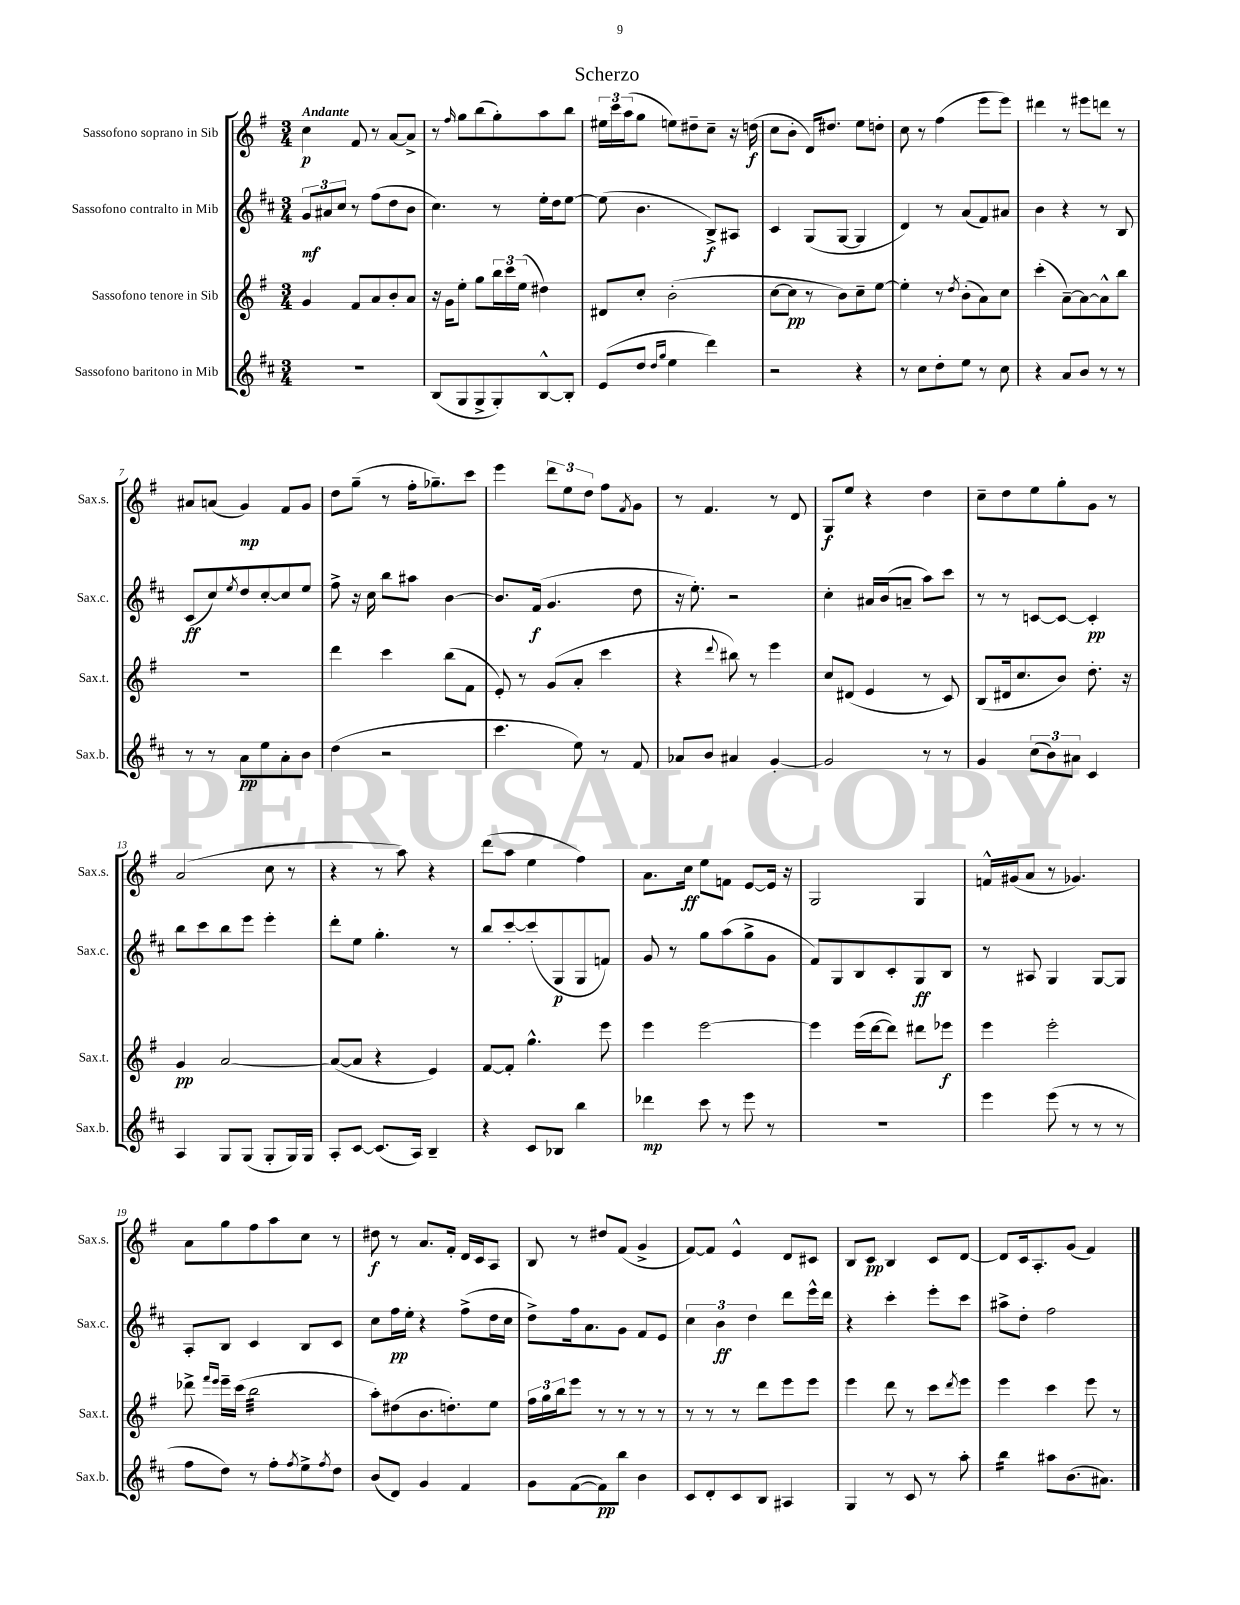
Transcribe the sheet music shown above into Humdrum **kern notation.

**kern	**dynam	**kern	**dynam	**kern	**dynam	**kern	**dynam
*part4	*part4	*part3	*part3	*part2	*part2	*part1	*part1
*staff4	*staff4	*staff3	*staff3	*staff2	*staff2	*staff1	*staff1
*I"Sassofono baritono in Mib	*	*I"Sassofono tenore in Sib	*	*I"Sassofono contralto in Mib	*	*I"Sassofono soprano in Sib	*
*I'Sax.b.	*	*I'Sax.t.	*	*I'Sax.c.	*	*I'Sax.s.	*
*clefG2	*	*clefG2	*	*clefG2	*	*clefG2	*
*k[f#c#]	*	*k[f#]	*	*k[f#c#]	*	*k[f#]	*
*M3/4	*	*M3/4	*	*M3/4	*	*M3/4	*
=1	=1	=1	=1	=1	=1	=1	=1
!	!	!	!	!	!	!LO:TX:a:B:t=Andante	!
2.r	.	4g/	.	12g/L	mf	4cc\	p
.	.	.	.	12a#X/	.	.	.
.	.	.	.	12cc#/J	.	.	.
.	.	8f#/L	.	8r	.	8f#/	.
.	.	8a/	.	(8ff#\L	.	8r	.
.	.	8b'/	.	8dd\	.	[8a/L	.
.	.	8a/J	.	8b\J	.	8a^/J]	.
=2	=2	=2	=2	=2	=2	=2	=2
(8B/L	.	16r	.	4.cc#\)	.	8r	.
.	.	16g\KL	.	.	.	.	.
.	.	.	.	.	.	16qqff#/	.
8G/	.	8ee'\J	.	.	.	8gg\L	.
8G^/	.	8gg\L	.	.	.	(8bb\	.
8G'/)	.	24bb\L	.	8r	.	8gg'\)	.
.	.	24ccc\	.	.	.	.	.
.	.	(24ee\JJ	.	.	.	.	.
[8B^^/	.	4dd#X\)	.	16ee'\LL	.	8aa\	.
.	.	.	.	16dd\J	.	.	.
8B'/J]	.	.	.	[8ee\J	.	8bb\J	.
=3	=3	=3	=3	=3	=3	=3	=3
(8e/L	.	8d#X/L	.	(8ee\]	.	24ee#X\LL	.
.	.	.	.	.	.	24ccc\	.
.	.	.	.	.	.	(24aa\J	.
8dd/J	.	8cc'/J	.	4.b\	.	8gg\J	.
16qqdd/LL	.	.	.	.	.	.	.
16qqgg/JJ	.	.	.	.	.	.	.
4ee\	.	(2b'\	.	.	.	8een\L)	.
.	.	.	.	.	.	8dd#X~\	.
4ddd\)	.	.	.	8B^/L)	f	8cc~\J	.
.	.	.	.	8A#X/J	.	16r	.
.	.	.	.	.	.	(16ddn\	f
=4	=4	=4	=4	=4	=4	=4	=4
2r	.	[8cc\L	.	4c#/	.	8cc\L	.
.	.	8cc\J]	pp	.	.	8b'\J	.
.	.	8r	.	(8G/L	.	16d/KL)	.
.	.	.	.	.	.	8.dd#X/J	.
.	.	8b\L)	.	[8G/J	.	.	.
4r	.	8cc~\	.	4G/]	.	8ee\L	.
.	.	[8ee\J	.	.	.	8ddn'\J	.
=5	=5	=5	=5	=5	=5	=5	=5
8r	.	4ee'\]	.	4d/)	.	8cc\	.
8cc#\L	.	.	.	.	.	8r	.
8dd'\	.	8r	.	8r	.	(4ff#\	.
.	.	8qdd/	.	.	.	.	.
8ee\J	.	(8b'\L	.	(8a/L	.	.	.
8r	.	8a\)	.	8f#/)	.	8eee\L	.
8cc#\	.	8cc\J	.	8a#X/J	.	8eee\J)	.
=6	=6	=6	=6	=6	=6	=6	=6
4r	.	(4ccc'\	.	4b\	.	4ddd#X\	.
8a/L	.	[8a~\L)	.	4r	.	8r	.
8b/J	.	8a\_	.	.	.	8eee#X\L	.
8r	.	8a^^\]	.	8r	.	8dddn\J	.
8r	.	8bb\J	.	8B/	.	8r	.
!!LO:LB:g=z
=7	=7	=7	=7	=7	=7	=7	=7
8r	.	2.r	.	(8c#/L	ff	8a#X/L	.
8r	.	.	.	8cc#/)	.	(8an/J	.
.	.	.	.	8qee/	.	.	.
8a\L	pp	.	.	8dd/	.	4g/)	mp
8ee\	.	.	.	[8cc#'/	.	.	.
8a'\	.	.	.	8cc#/]	.	8f#/L	.
8b\J	.	.	.	8ee/J	.	8g/J	.
=8	=8	=8	=8	=8	=8	=8	=8
(4dd\	.	4ddd\	.	8ff#^\	.	8dd\L	.
.	.	.	.	16r	.	(8gg~\J	.
.	.	.	.	16cc#\	.	.	.
2r	.	4ccc\	.	8bb\L	.	8r	.
.	.	.	.	8aa#X\J	.	16ff#'\KL	.
.	.	.	.	.	.	8.gg-X~\)	.
.	.	(8bb\L	.	[4b\	.	.	.
.	.	8f#\J	.	.	.	8ccc\J	.
=9	=9	=9	=9	=9	=9	=9	=9
4.ccc#\	.	8e'/)	.	8.b/L]	.	4eee\	.
.	.	8r	.	.	.	.	.
.	.	.	.	(16f#/Jk	f	.	.
.	.	(8g/L	.	4.g/	.	12ddd\L	.
.	.	.	.	.	.	12ee\	.
8ee\)	.	8a'/J	.	.	.	.	.
.	.	.	.	.	.	12dd\J	.
8r	.	4ccc\	.	.	.	8ff#\L	.
.	.	.	.	.	.	8qf#/	.
8f#/	.	.	.	8dd\	.	8g\J	.
=10	=10	=10	=10	=10	=10	=10	=10
8a-X/L	.	4r	.	16r	.	8r	.
.	.	.	.	8.ee'\)	.	.	.
8b/J	.	.	.	.	.	4.f#/	.
.	.	8qqddd/	.	.	.	.	.
4a#X/	.	8bb#X\)	.	2r	.	.	.
.	.	8r	.	.	.	.	.
[4g'/	.	4eee\	.	.	.	8r	.
.	.	.	.	.	.	8d/	.
=11	=11	=11	=11	=11	=11	=11	=11
2g/]	.	8cc/L	.	4cc#'\	.	8G/L	f
.	.	(8d#X/J	.	.	.	8ee/J	.
.	.	4e/	.	16a#X/LL	.	4r	.
.	.	.	.	(16b/J	.	.	.
.	.	.	.	8an~/J	.	.	.
8r	.	8r	.	8aa\L)	.	4dd\	.
8r	.	8c/)	.	8ccc#\J	.	.	.
=12	=12	=12	=12	=12	=12	=12	=12
4g/	.	(8B/L	.	8r	.	8cc~\L	.
.	.	16d#X/k	.	8r	.	8dd\	.
.	.	8.cc/	.	.	.	.	.
(12cc#\L	.	.	.	[8cn/L	.	8ee\	.
12b\)	.	.	.	.	.	.	.
.	.	8b/J)	.	8c/J_	.	8gg'\	.
12a#X\J	.	.	.	.	.	.	.
4c#/	.	8.dd'\	.	4c'/]	pp	8g\J	.
.	.	.	.	.	.	8r	.
.	.	16r	.	.	.	.	.
!!LO:LB:g=z
=13	=13	=13	=13	=13	=13	=13	=13
4A/	.	4g/	pp	8bb\L	.	(2a/	.
.	.	.	.	8ccc#\	.	.	.
8G/L	.	[2a/	.	8bb\	.	.	.
(8G/J	.	.	.	8eee\J	.	.	.
8G'/L	.	.	.	4eee'\	.	8cc\	.
16G/L)	.	.	.	.	.	8r	.
16G/JJ	.	.	.	.	.	.	.
=14	=14	=14	=14	=14	=14	=14	=14
8A'/L	.	(8a/L_	.	8ddd'\L	.	4r	.
[8c#/J	.	8a/J]	.	8ee\J	.	.	.
(8.c#/L]	.	4r	.	4.gg'\	.	8r	.
.	.	.	.	.	.	8aa\)	.
16A/Jk)	.	.	.	.	.	.	.
4B~/	.	4e/)	.	.	.	4r	.
.	.	.	.	8r	.	.	.
=15	=15	=15	=15	=15	=15	=15	=15
4r	.	[8f#/L	.	8bb/L	.	(8ddd\L	.
.	.	8f#'/J]	.	[8ccc#'/	.	8aa\J	.
8c#/L	.	4.gg^^\	.	(8ccc#'/]	.	4ee\	.
8B-X/J	.	.	.	8G/	p	.	.
4bb\	.	.	.	8G/	.	4ff#\)	.
.	.	8eee\	.	8fn/J)	.	.	.
=16	=16	=16	=16	=16	=16	=16	=16
4ddd-X\	mp	4eee\	.	8g/	.	8.a\L	.
.	.	.	.	8r	.	.	.
.	.	.	.	.	.	16cc\Jk	ff
8ccc#\	.	[2eee\	.	8gg\L	.	8ee\L	.
8r	.	.	.	(8aa\	.	8fn\J	.
8eee\	.	.	.	8gg^\	.	[8e/L	.
8r	.	.	.	8g\J	.	16e/Jk]	.
.	.	.	.	.	.	16r	.
=17	=17	=17	=17	=17	=17	=17	=17
2.r	.	4eee\]	.	8f#/L)	.	2G/	.
.	.	.	.	8G/	.	.	.
.	.	(16eee\LL	.	8B/	.	.	.
.	.	[16ddd\J	.	.	.	.	.
.	.	8ddd\J])	.	8c#'/	.	.	.
.	.	8ddd#X\L	.	8G/	ff	4G/	.
.	.	8eee-X\J	f	8B/J	.	.	.
=18	=18	=18	=18	=18	=18	=18	=18
4eee\	.	4eee\	.	8r	.	16fn^^/LL	.
.	.	.	.	.	.	(16g#X/J	.
.	.	.	.	8A#X/	.	8a/J	.
(8eee\	.	2eee'\	.	4G/	.	8r	.
8r	.	.	.	.	.	4.g-X/)	.
8r	.	.	.	[8G/L	.	.	.
8r	.	.	.	8G/J]	.	.	.
!!LO:LB:g=z
=19	=19	=19	=19	=19	=19	=19	=19
8ff#\L	.	8ddd-X^\	.	8A'/L	.	8a\L	.
.	.	16qqfff#/LL	.	.	.	.	.
.	.	16qqeee/JJ	.	.	.	.	.
8dd\J)	.	16eee~\LL	.	8B/J	.	8gg\	.
.	.	(16ccc\JJ	.	.	.	.	.
*	*	*tremolo	*	*	*	*	*
8r	.	32bb\LLL	.	4c#/	.	8ff#\	.
.	.	32bb\	.	.	.	.	.
.	.	32bb\	.	.	.	.	.
.	.	32bb\	.	.	.	.	.
8ff#'\L	.	32bb\	.	.	.	8aa\	.
.	.	32bb\	.	.	.	.	.
.	.	32bb\	.	.	.	.	.
.	.	32bb\	.	.	.	.	.
8qff#/	.	.	.	.	.	.	.
8ee^\	.	32bb\	.	8B/L	.	8cc\J	.
.	.	32bb\	.	.	.	.	.
.	.	32bb\	.	.	.	.	.
.	.	32bb\	.	.	.	.	.
8qff#/	.	.	.	.	.	.	.
8dd\J	.	32bb\	.	8c#/J	.	8r	.
.	.	32bb\	.	.	.	.	.
.	.	32bb\	.	.	.	.	.
.	.	32bb\JJJ	.	.	.	.	.
*	*	*Xtremolo	*	*	*	*	*
=20	=20	=20	=20	=20	=20	=20	=20
(8b/L	.	8aa'\L)	.	8cc#\L	.	8dd#X\	f
8d/J)	.	(8dd#X\	.	16ff#\L	pp	8r	.
.	.	.	.	16ee'\JJ	.	.	.
4g/	.	8.b\	.	4r	.	8.a/L	.
.	.	8.ddn'\)	.	.	.	16f#'/Jk	.
4f#/	.	.	.	(8ff#^\L	.	16d/LL	.
.	.	.	.	.	.	16c/J	.
.	.	8ee\J	.	16dd\L	.	8A/J	.
.	.	.	.	16cc#\JJ	.	.	.
=21	=21	=21	=21	=21	=21	=21	=21
8g\L	.	24ff#\LL	.	8dd^\L)	.	8B/	.
.	.	24gg\	.	.	.	.	.
.	.	24bb\J	.	.	.	.	.
([8f#\	.	8eee\J	.	16ff#\k	.	8r	.
.	.	.	.	8.a\	.	.	.
8f#\])	pp	8r	.	.	.	8dd#X/L	.
8bb\J	.	8r	.	8g\J	.	(8f#/J	.
4b\	.	8r	.	8f#/L	.	4g^/	.
.	.	8r	.	8e/J	.	.	.
=22	=22	=22	=22	=22	=22	=22	=22
8c#/L	.	8r	.	6cc#\	.	[8f#/L)	.
8d'/	.	8r	.	.	.	8f#/J]	.
.	.	.	.	6b\	ff	.	.
8c#/	.	8r	.	.	.	4e^^/	.
.	.	.	.	6dd\	.	.	.
8B/J	.	8ddd\L	.	.	.	.	.
4A#X/	.	8eee\	.	8ddd\L	.	8d/L	.
.	.	8eee\J	.	16eee^^\L	.	8c#X/J	.
.	.	.	.	16ddd\JJ	.	.	.
=23	=23	=23	=23	=23	=23	=23	=23
4G/	.	4eee\	.	4r	.	8B/L	.
.	.	.	.	.	.	8c/J	pp
8r	.	8ddd\	.	4ccc#'\	.	4B/	.
8c#/	.	8r	.	.	.	.	.
8r	.	8ccc\L	.	8eee'\L	.	8c/L	.
.	.	8qddd/	.	.	.	.	.
8aa'\	.	8eee\J	.	8ccc#\J	.	[8d/J	.
=24	=24	=24	=24	=24	=24	=24	=24
*tremolo	*	*	*	*	*	*	*
16bb\LL	.	4eee\	.	8aa#X^\L	.	8d/L]	.
16bb\	.	.	.	.	.	.	.
16bb\	.	.	.	8dd'\J	.	16c/k	.
16bb\JJ	.	.	.	.	.	8.A'/	.
*Xtremolo	*	*	*	*	*	*	*
8aa#X\L	.	4ccc\	.	2ff#\	.	.	.
(8.b\	.	.	.	.	.	(8g/J	.
.	.	8eee\	.	.	.	4f#/)	.
8.a#X\J)	.	.	.	.	.	.	.
.	.	8r	.	.	.	.	.
==	==	==	==	==	==	==	==
*-	*-	*-	*-	*-	*-	*-	*-
